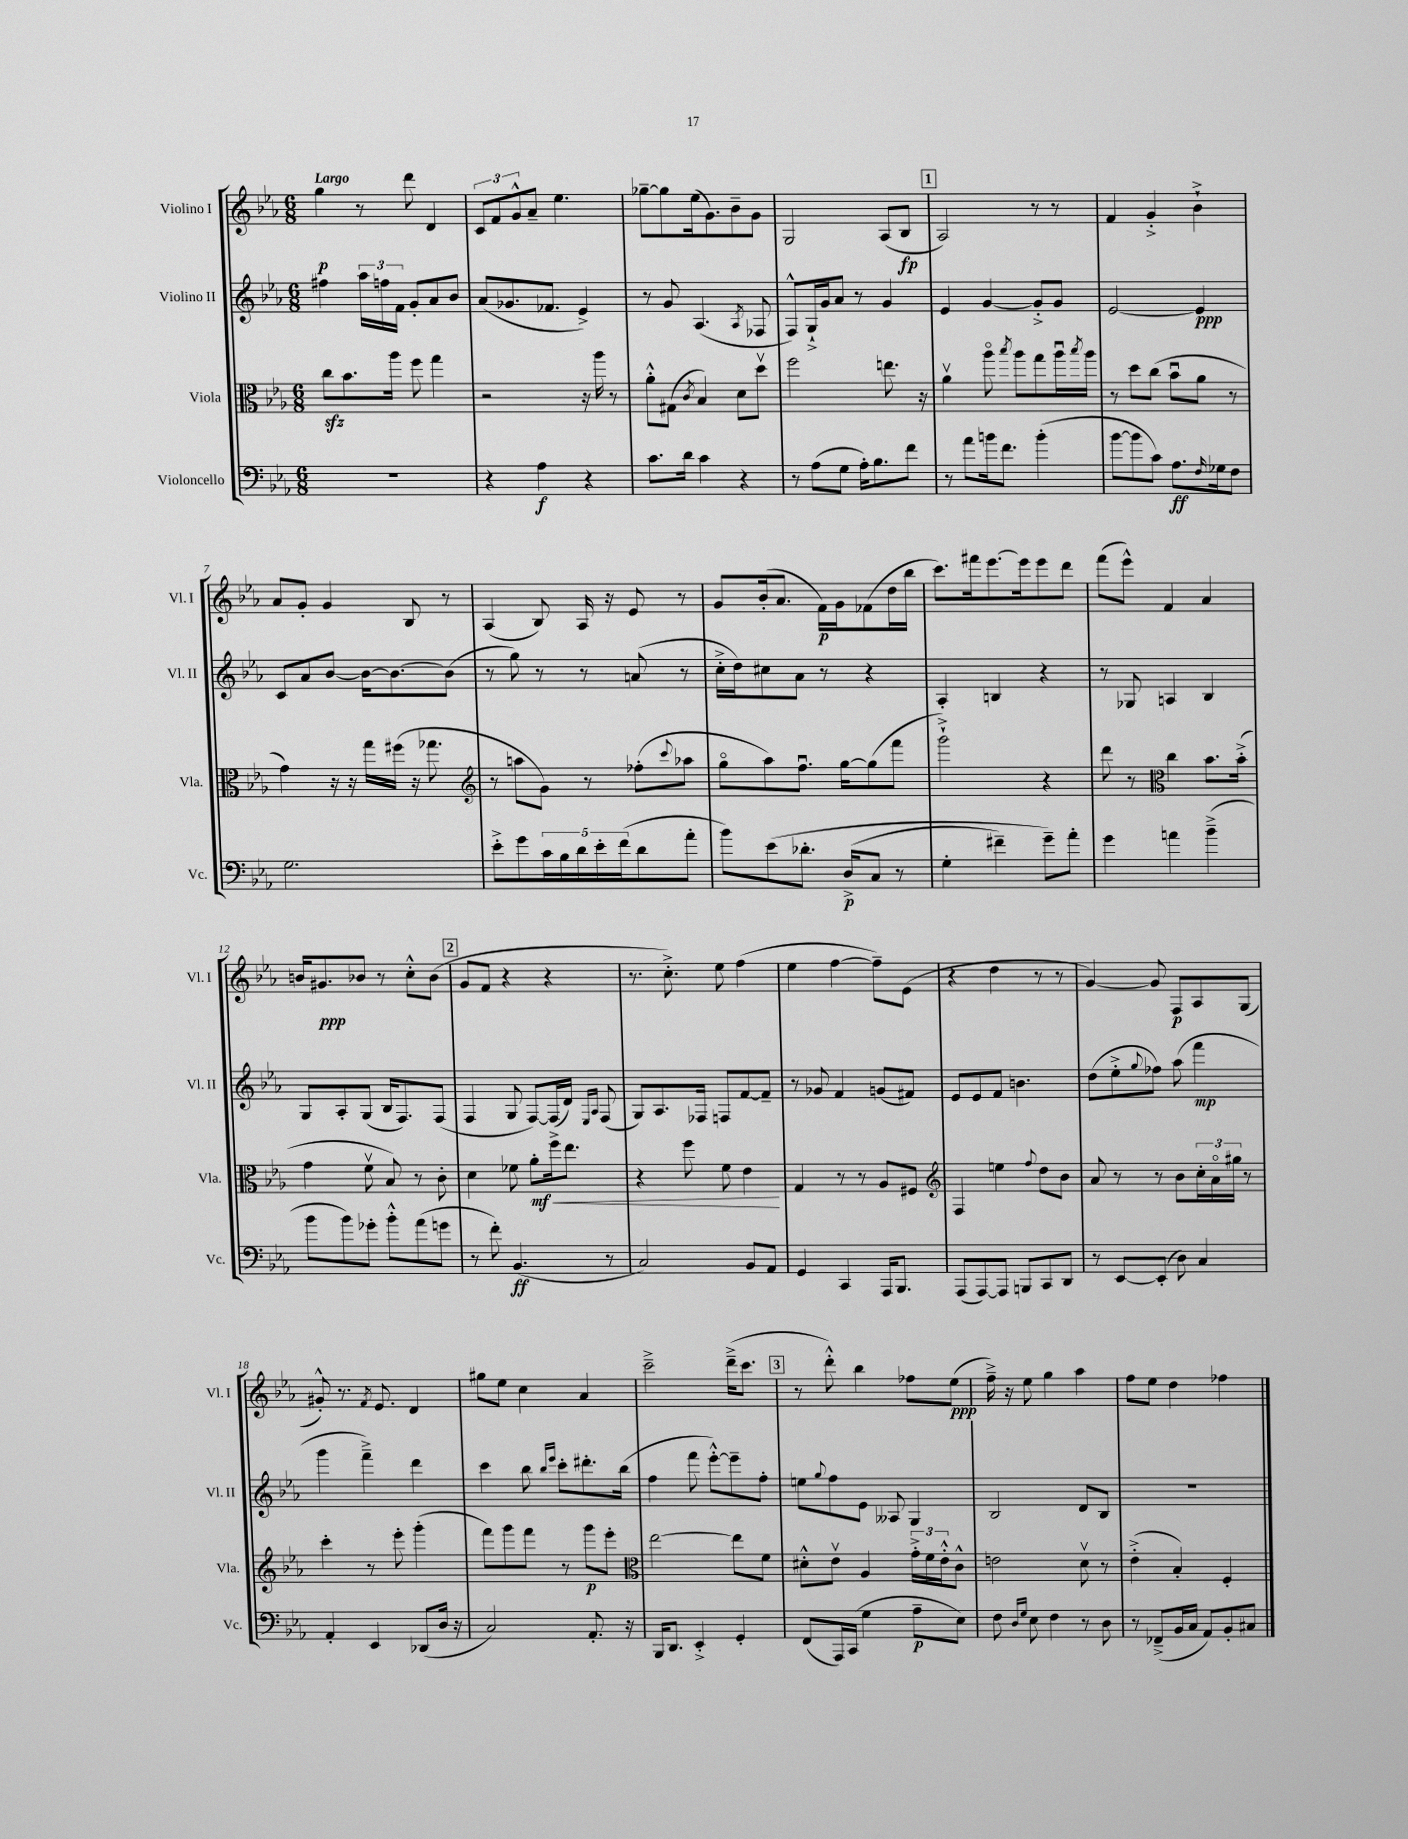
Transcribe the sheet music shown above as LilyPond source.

<<
\new StaffGroup <<
\new Staff = "s0" \with { instrumentName = "Violino I" shortInstrumentName = "Vl. I" } {
    \clef treble \key ees \major \numericTimeSignature \time 6/8 \tempo "Largo"
    g''4\p r8 d'''8 d'4 |
    \tuplet 3/2 { c'8 f'8 g'8-^ } aes'8-- ees''4. |
    ges''8~-- ges''8 ees''16( g'8.) bes'8-- g'8 |
    g2 aes8( bes8\fp |
    \mark \markup { \box "1" } aes2) r8 r8 |
    f'4 g'4-.-> bes'4-!-> |
    aes'8 g'8-. g'4 bes8 r8 |
    aes4( bes8) aes16 r16 ees'8 r8 |
    g'8 bes'16-.( aes'8. f'16\p) g'16 fes'8( d''16 bes''16 |
    c'''8.) fis'''16 ees'''8.~ ees'''16 ees'''8 d'''8 |
    f'''8( ees'''8-^) f'4 aes'4 |
    b'16 gis'8.\ppp bes'8 r8 c''8-.-^ bes'8( |
    \mark \markup { \box "2" } g'8 f'8 r4 r4 |
    r8. c''8.-.->) ees''8 f''4( |
    ees''4 f''4~ f''8--) ees'8( |
    r4 d''4 r8 r8 |
    g'4~) g'8 f8\p aes8 g8( |
    gis'8-.-^) r8. \acciaccatura { f'8 } ees'8. d'4 |
    gis''8 ees''8 c''4 aes'4 |
    c'''2---> d'''16--->( c'''8. |
    \mark \markup { \box "3" } r8 d'''8-.-^) bes''4 fes''8 ees''8\ppp( |
    f''16--->) r16 ees''8 g''4 aes''4 |
    f''8 ees''8 d''4 fes''4 \bar "|." |
}
\new Staff = "s1" \with { instrumentName = "Violino II" shortInstrumentName = "Vl. II" } {
    \clef treble \key ees \major \numericTimeSignature \time 6/8
    fis''4 \tuplet 3/2 { aes''16 f''16 f'16 } g'8-. aes'8 bes'8 |
    aes'8( ges'8. fes'8. ees'4->) |
    r8 g'8 aes4.( \acciaccatura { aes8 } fes8 |
    f8-^) g16-!-> g'16 aes'8 r8 g'4 |
    \mark \markup { \box "1" } ees'4 g'4~ g'8-.-> g'8 |
    ees'2~ ees'4\ppp |
    c'8 aes'8 bes'8~ bes'16~ bes'8.~ bes'8( |
    r8 g''8) r8 r8 a'8( r8 |
    c''16-.-> d''16) cis''8 aes'8 r8 r4 |
    aes4-. b4 r4 |
    r8 ges8 a4 bes4 |
    g8 aes8-. g8( bes16 f8.) f8( |
    \mark \markup { \box "2" } f4 g8 f8~) f16( d'16) \grace { ees16 aes16 } f8( |
    g8) aes8. fes16 f8 f'8~ f'8-- |
    r8 ges'8 f'4 g'8( fis'8) |
    ees'8 ees'8 f'8 b'4. |
    d''8( ees''8-.-> \appoggiatura { g''8 } fes''8) aes''8( f'''4\mp |
    g'''4 f'''4--->) d'''4 |
    c'''4 bes''8 \grace { bes''16 ees'''16 } c'''8-. dis'''8.-. bes''16( |
    f''4 f'''8 ees'''8~-.-^) ees'''8-- f''8-. |
    \mark \markup { \box "3" } e''8 \appoggiatura { g''8 } f''8 ees'8 aeses8 g4 |
    bes2 d'8 bes8 |
    R2. \bar "|." |
}
\new Staff = "s2" \with { instrumentName = "Viola" shortInstrumentName = "Vla." } {
    \clef alto \key ees \major \numericTimeSignature \time 6/8
    c''8\sfz bes'8. aes''16 f''8 g''4 |
    r2 r16 aes''16 r8 |
    aes'8-.-^ gis8( \acciaccatura { c'8 } bes4) d'8 d''8\upbow |
    f''2 e''8. r16 |
    \mark \markup { \box "1" } aes'4\upbow aes''8\flageolet \acciaccatura { bes''8 } aes''8 g''8 aes''16\downbow \acciaccatura { bes''8 } aes''16 |
    r8 d''8 c''8( bes'8\downbow aes'8 r8 |
    g'4) r16 r16 g''16 fis''16( r16 ges''8. |
    \clef treble r8 a''8 g'8) r8 fes''8-.( \appoggiatura { c'''8 } aes''8 |
    g''8\flageolet aes''8) f''8.\downbow g''16~ g''8( f'''8 |
    g'''2-!->) r4 |
    d'''8 r8 \clef alto c''4 bes'8. bes'16-.->( |
    g'4 f'8\upbow bes8) r8 c'8-. |
    \mark \markup { \box "2" } d'4 fes'8 aes'8-.\mf f''16->\< ees''8. |
    r4 f''8 f'8 ees'4\! |
    g4 r8 r8 aes8 fis8 |
    \clef treble f4 e''4 \appoggiatura { f''8 } d''8 bes'8 |
    aes'8 r8 r8 bes'8 \tuplet 3/2 { c''16-. aes'16\flageolet gis''16 } r8 |
    c'''4-. r8 ees'''8-. g'''4-.( |
    f'''8) g'''8 f'''8 r8 g'''8\p ees'''8-. |
    \clef alto ees''2~ ees''8 f'8 |
    \mark \markup { \box "3" } dis'8-.-^ ees'8\upbow aes4 \tuplet 3/2 { g'16-.-> f'16 ees'16-.-^ } c'8-^ |
    e'2 d'8\upbow r8 |
    ees'4-.->( bes4-.) f4-. \bar "|." |
}
\new Staff = "s3" \with { instrumentName = "Violoncello" shortInstrumentName = "Vc." } {
    \clef bass \key ees \major \numericTimeSignature \time 6/8
    R2. |
    r4 aes4\f r4 |
    c'8. d'16 c'4 r4 |
    r8 aes8( g8 aes16-.) bes8. f'8 |
    \mark \markup { \box "1" } r8 aes'8 b'16 f'8. b'4-.( |
    bes'8~ bes'8 c'8) aes8.\ff \grace { f16 } ges16 f8 |
    g2. |
    ees'8-.-> g'8 \tuplet 5/4 { c'16 bes16 d'16 ees'16-. f'16( } d'8 aes'8-. |
    bes'8) ees'8\( des'8.-. d16->\p( c8 r8 |
    g4-. fis'4--) g'8--\) aes'8-. |
    g'4 a'4 bes'4--->( |
    bes'8 bes'8) ges'8-. bes'8-.-^ aes'8( g'8 |
    \mark \markup { \box "2" } r8 f'8-.) bes,4.\ff( r8 |
    c2) bes,8 aes,8 |
    g,4 c,4 aes,,16 bes,,8. |
    aes,,8( aes,,8~) aes,,8 b,,8 c,8 d,8 |
    r8 ees,8~ ees,8-.( d8) c4 |
    aes,4-. ees,4 des,8( d16 r16 |
    c2) aes,8.-. r16 |
    bes,,16 d,8. ees,4-.-> g,4-. |
    \mark \markup { \box "3" } f,8( aes,,16) c,16( g4 aes8--\p ees8) |
    f8 \grace { d16 g16 } ees8 f4 r8 d8 |
    r8 fes,8--->( bes,16 c16 aes,8) bes,8-. cis8 \bar "|." |
}
>>
>>
